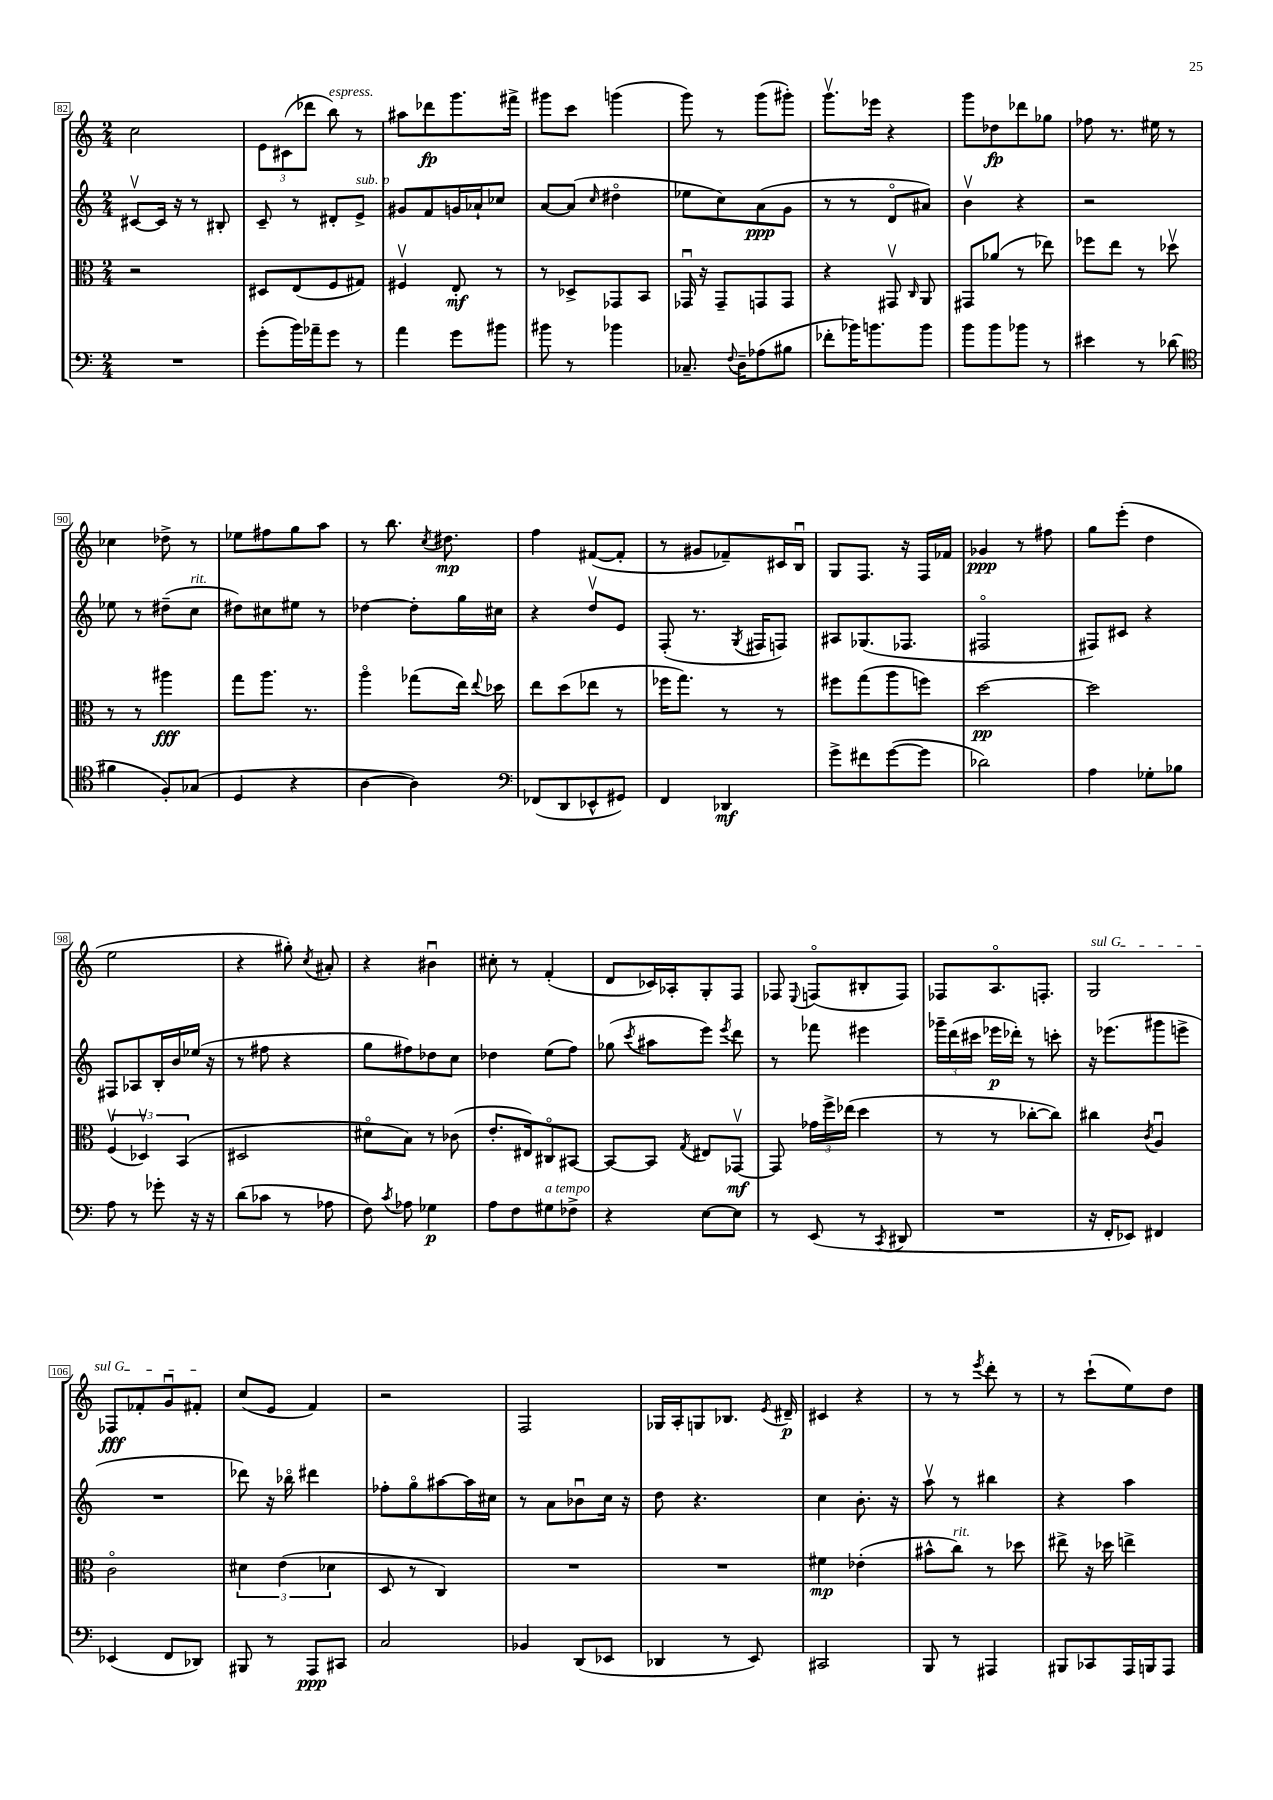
<<
\new StaffGroup <<
\new Staff = "s0" {
    \clef treble \key c \major \numericTimeSignature \time 2/4
    \autoBeamOff c''2 |
    \tuplet 3/2 { e'8[ cis'8( des'''8] } b''8^\markup { \italic "espress." }) r8 |
    ais''8[ des'''8\fp g'''8. fis'''16]-> |
    gis'''8[ c'''8] g'''4( |
    g'''8) r8 g'''8[( gis'''8]-.) |
    g'''8.[\upbow ees'''16] r4 |
    g'''8[ des''8\fp des'''8 ges''8] |
    fes''8 r8. eis''16 r8 |
    ces''4 des''8-> r8 |
    ees''8[ fis''8 g''8 a''8] |
    r8 b''8. \acciaccatura { c''8 } dis''8.\mp |
    f''4 fis'8[~( fis'8]-. |
    r8 gis'8[ fes'8--) cis'16 b16]\downbow |
    g8[ f8.] r16 f16[ fes'16] |
    ges'4\ppp r8 fis''8 |
    g''8[ e'''8]-.( d''4 |
    e''2 |
    r4 gis''8-.) \acciaccatura { c''8 } ais'8-. |
    r4 bis'4\downbow |
    cis''8-. r8 f'4-.( |
    d'8[ ces'16) aes16-. g8-. f8] |
    fes8 \appoggiatura { e8 } f8[\flageolet( bis8-. f8]) |
    fes8[ a8.\flageolet f8.]-. |
    \once \override TextSpanner.bound-details.left.text = \markup { \italic "sul G" } g2\startTextSpan |
    fes8[\fff fes'8-. g'8\downbow fis'8]-.\stopTextSpan |
    c''8[( e'8] f'4) |
    r2 |
    f2 |
    ges16[ a16-. g8 bes8.] \acciaccatura { e'8 } dis'16--\p |
    cis'4 r4 |
    r8 r8 \acciaccatura { e'''8 } d'''8-. r8 |
    r8 c'''8[-!( e''8) d''8] \bar "|." |
}
\new Staff = "s1" {
    \clef treble \key c \major \numericTimeSignature \time 2/4
    \autoBeamOff cis'8[~\upbow cis'16] r16 r8 bis8-. |
    c'8-- r8 dis'8[-. e'8]->^\markup { \italic "sub. p" } |
    gis'8[ f'8 g'16 aes'16-! ces''8] |
    a'8[~ a'8]( \grace { c''16 } dis''4\flageolet |
    ees''8[ c''8) a'8\ppp( g'8] |
    r8 r8 d'8[\flageolet ais'8]) |
    b'4\upbow r4 |
    r2 |
    ees''8 r8 dis''8[--( c''8]^\markup { \italic "rit." } |
    dis''8[) cis''8 eis''8] r8 |
    des''4~ des''8[-. g''16 cis''16] |
    r4 d''8[\upbow e'8] |
    f8-.( r8. \acciaccatura { g8 } fis16[ f8]) |
    ais8[ ges8.( fes8.] |
    fis2\flageolet |
    fis8[) cis'8] r4 |
    fis8[ aes8 b16-. b'16 ees''16]( r16 |
    r8 fis''8 r4 |
    g''8[ fis''8) des''8 c''8] |
    des''4 e''8[( f''8]) |
    ges''8( \acciaccatura { c'''8 } ais''8[ e'''8]) \acciaccatura { e'''8 } d'''8 |
    r8 fes'''8 eis'''4 |
    \tuplet 3/2 { ges'''16[-- d'''16( cis'''16] } ees'''16[\p des'''16]-.) r8 c'''8-. |
    r16 ees'''8.[( gis'''8 e'''8]-> |
    R2 |
    des'''8) r16 bes''16\flageolet dis'''4 |
    fes''8[-. g''8\flageolet ais''8~ ais''16 cis''16] |
    r8 a'8[ bes'8\downbow c''16] r16 |
    d''8 r4. |
    c''4 b'8.-. r16 |
    a''8\upbow r8 bis''4 |
    r4 a''4 \bar "|." |
}
\new Staff = "s2" {
    \clef alto \key c \major \numericTimeSignature \time 2/4
    \autoBeamOff r2 |
    dis8[ e8( f8 gis8]) |
    fis4\upbow e8-.\mf r8 |
    r8 des8[-> ges,8 b,8] |
    ges,16\downbow r16 ges,8[-- g,8 g,8] |
    r4 gis,8\upbow \grace { c16 } a,8 |
    gis,8[ aes'8]( r8 ees''8) |
    fes''8[ e''8] r8 des''8\upbow |
    r8 r8 ais''4\fff |
    g''8[ a''8.] r8. |
    a''4\flageolet ges''8[( e''16]) \appoggiatura { e''8 } des''16 |
    e''8[ d''8( ees''8] r8 |
    fes''16[ g''8.]) r8 r8 |
    fis''8[ g''8( a''8 f''8]) |
    d''2~\pp |
    d''2 |
    \tuplet 3/2 { f4\upbow( des4\upbow) b,4( } |
    dis2 |
    dis'8[\flageolet b8]) r8 ces'8( |
    e'8.[-. eis16) cis8\flageolet bis,8]~ |
    bis,8[~ bis,8] \acciaccatura { g8 } eis8[ ges,8]~\upbow\mf |
    ges,8 \tuplet 3/2 { ges'16[ f''16-> ees''16]( } d''4 |
    r8 r8 ces''8[~-. ces''8]) |
    cis''4 \acciaccatura { c'8 } a4\downbow |
    c'2\flageolet |
    \tuplet 3/2 { dis'4 e'4( des'4 } |
    d8 r8 c4) |
    R2 |
    R2 |
    fis'4\mp ees'4-.( |
    bis'8[-^ c''8]^\markup { \italic "rit." }) r8 des''8 |
    eis''8-> r16 des''16 e''4-> \bar "|." |
}
\new Staff = "s3" {
    \clef bass \key c \major \numericTimeSignature \time 2/4
    \autoBeamOff R2 |
    g'8[-.( b'16) aes'16-- g'8] r8 |
    a'4 g'8[ bis'8] |
    bis'8 r8 bes'4 |
    ces8.-- \appoggiatura { f8 } d16[-- aes8( bis8] |
    fes'8[-. bes'16) b'8. b'8] |
    b'8[ b'8 bes'8] r8 |
    eis'4 r8 des'8( |
    \clef tenor fis'4 f8[-.) ges8]( |
    d4 r4 |
    a4~ a4) |
    \clef bass fes,8[( d,8 ees,8-^ gis,8]) |
    f,4 des,4\mf |
    g'8[-> fis'8 g'8~( g'8] |
    des'2) |
    a4 ges8[-. bes8] |
    a8 r8 ges'8-. r16 r16 |
    d'8[( ces'8] r8 aes8 |
    f8) \acciaccatura { c'8 } aes8 ges4\p |
    a8[ f8 gis8^\markup { \italic "a tempo" } fes8]-> |
    r4 e8[~ e8] |
    r8 e,8( r8 \acciaccatura { c,8 } dis,8 |
    R2 |
    r16 f,16[-. ees,8]) fis,4 |
    ees,4( f,8[ des,8]) |
    bis,,8 r8 a,,8[\ppp cis,8] |
    c2 |
    bes,4 d,8[( ees,8] |
    des,4 r8 e,8) |
    cis,2 |
    b,,8 r8 ais,,4 |
    bis,,8[ ces,8 a,,16 b,,16 a,,8] \bar "|." |
}
>>
>>
\layout { \context { \Score currentBarNumber = #82 \override BarNumber.stencil = #(make-stencil-boxer 0.1 0.3 ly:text-interface::print) } }
